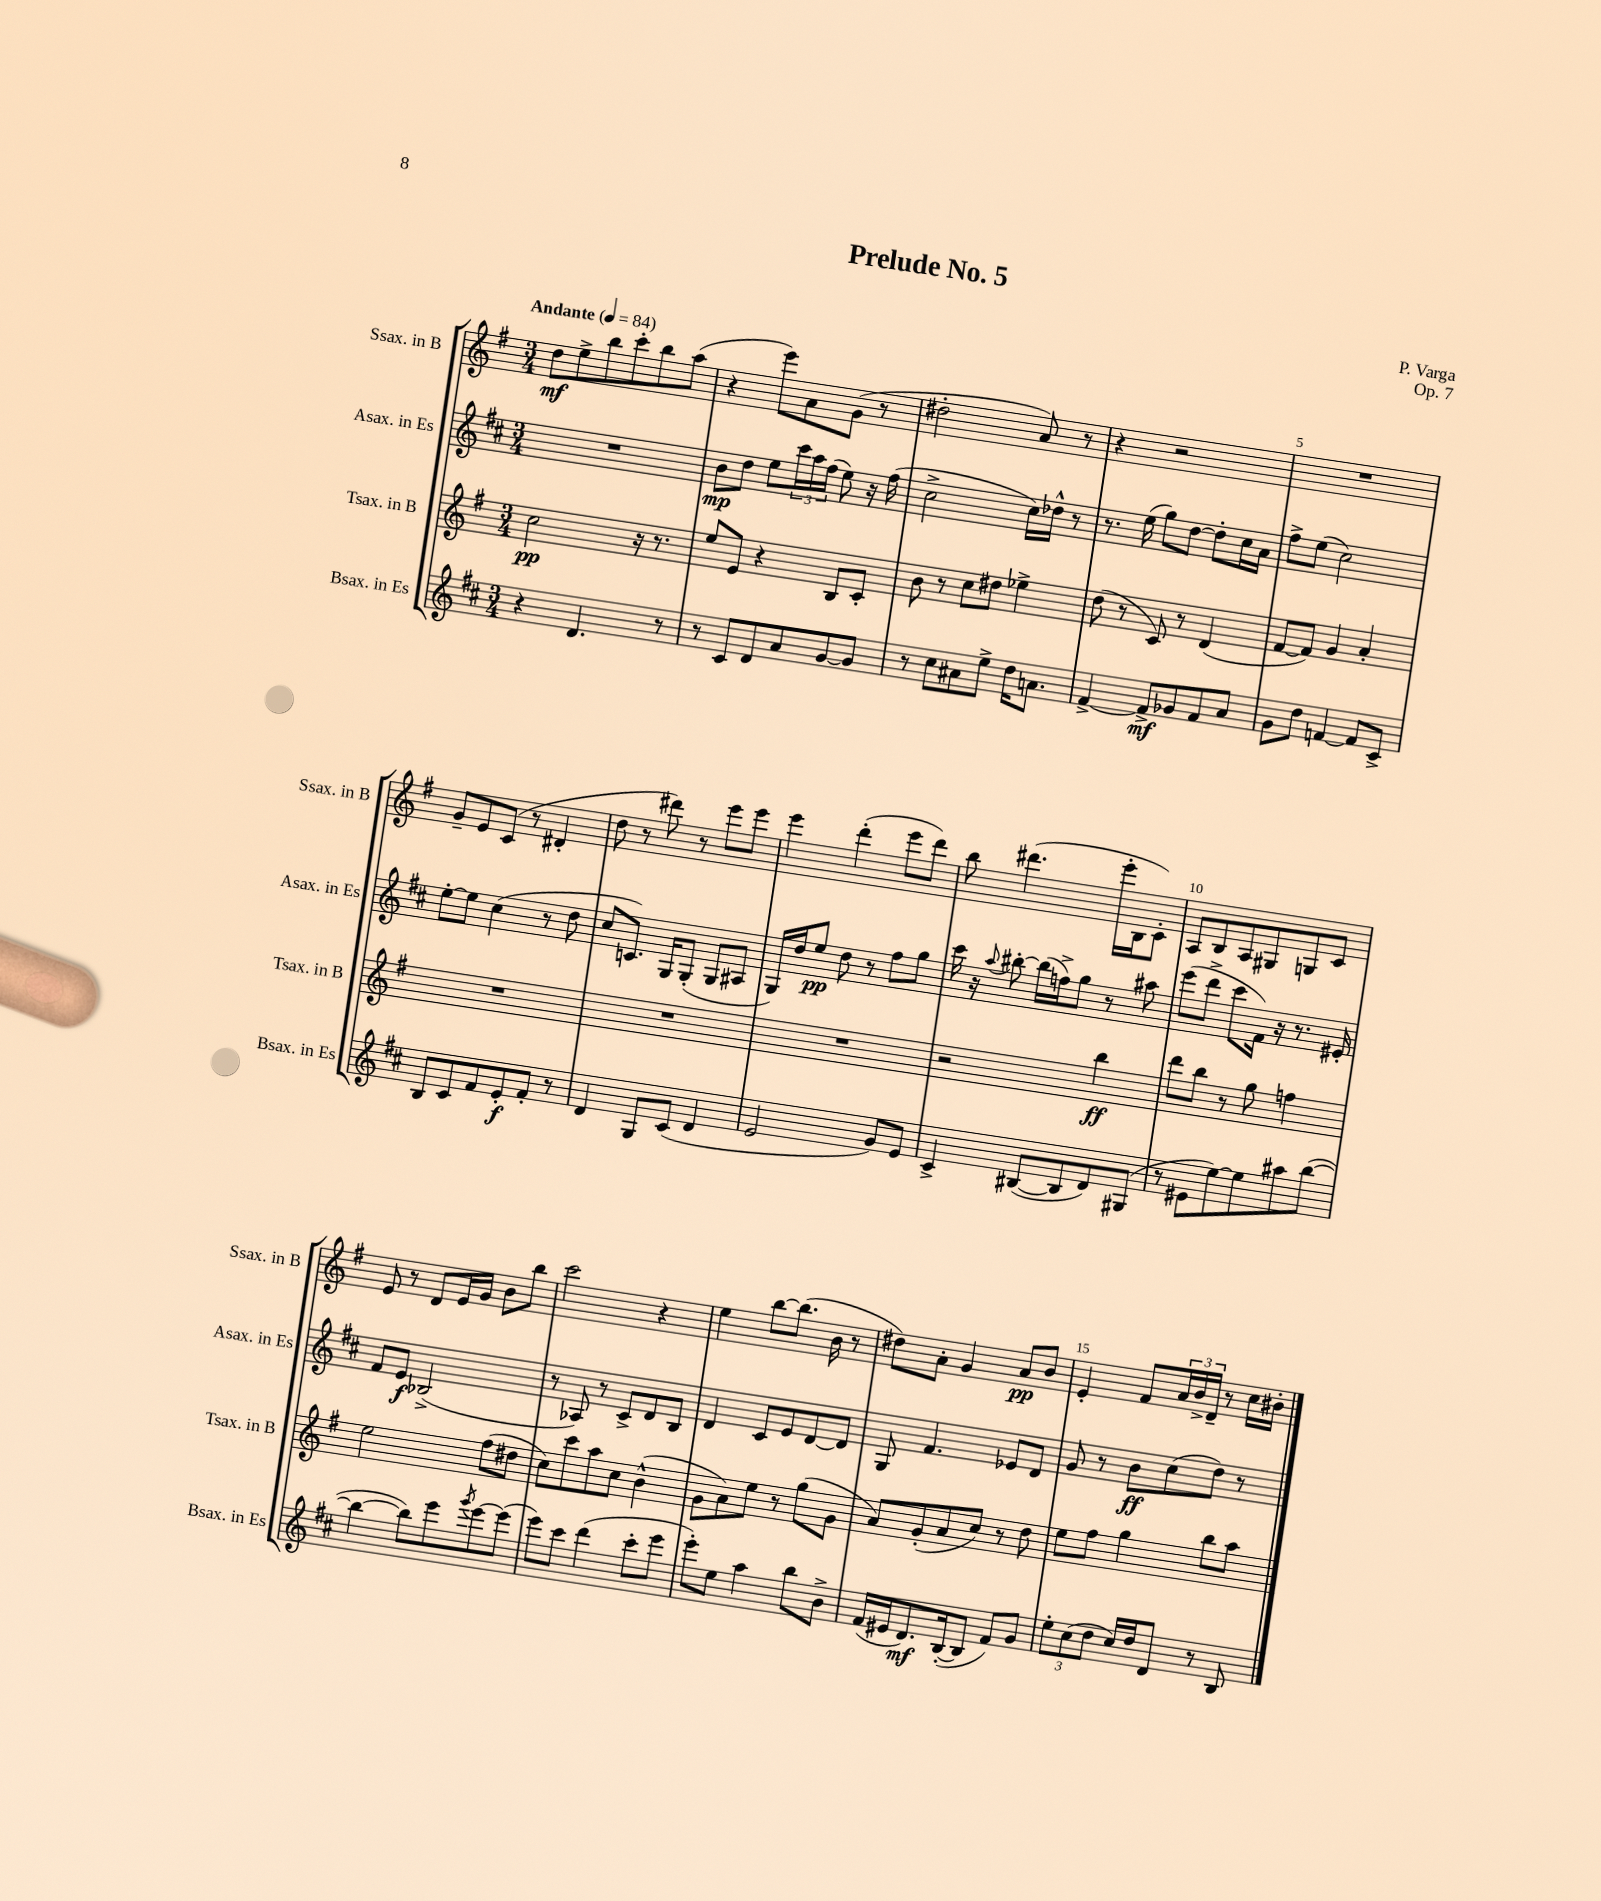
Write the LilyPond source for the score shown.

\header { title = "Prelude No. 5" composer = "P. Varga" opus = "Op. 7" }
<<
\new StaffGroup <<
\new Staff = "s0" \with { instrumentName = "Ssax. in B" shortInstrumentName = "Ssax. in B" } {
    \clef treble \key g \major \numericTimeSignature \time 3/4 \tempo "Andante" 4 = 84
    d''8\mf e''8-> b''8 c'''8-. b''8 a''8( |
    r4 e'''8) a'8 g'8( r8 |
    dis''2-. a'8) r8 |
    r4 r2 |
    R2. |
    g'8-- e'8 c'8( r8 dis'4-. |
    d''8 r8 dis'''8) r8 e'''8 e'''8 |
    e'''4 d'''4-.( e'''8 d'''8) |
    b''8 dis'''4.( e'''16-. b16 c'8-.) |
    a8 b8 a8 gis8 g8 c'8 |
    e'8 r8 d'8 e'16 g'16 b'8 b''8 |
    c'''2 r4 |
    e''4 b''8~ b''8.( b'16 r8 |
    dis''8) a'8-. g'4 a'8\pp b'8 |
    e'4-. fis'8 \tuplet 3/2 { a'16 b'16-> d'16-- } r8 c''16 bis'16-. \bar "|." |
}
\new Staff = "s1" \with { instrumentName = "Asax. in Es" shortInstrumentName = "Asax. in Es" } {
    \clef treble \key d \major \numericTimeSignature \time 3/4
    R2. |
    b'8\mp d''8 e''8 \tuplet 3/2 { cis'''16 a''16 fis''16( } e''8) r16 fis''16( |
    cis''2-> cis''16) des''16-^ r8 |
    r8. e''16( g''8) d''8~ d''8-. cis''16 a'16 |
    fis''8-> e''8( cis''2) |
    e''8~-. e''8 cis''4( r8 d''8 |
    cis''8 c'8.) g16 g8-.( g8 ais8 |
    g16) d''16 e''8\pp d''8 r8 fis''8 g''8 |
    cis'''16 r16 \appoggiatura { a''8 } bis''8~-. bis''16( f''16->) g''8 r8 ais''8 |
    e'''8( d'''8-> cis'''8 fis'16) r16 r8. eis'16-. |
    fis'8 e'8\f bes2->( |
    r8 aes8) r8 cis'8-> d'8 b8 |
    d'4 cis'8 e'8 d'8~ d'8 |
    g8 fis'4. ees'8 d'8 |
    g'8 r8 b'8\ff cis''8( d''8) r8 \bar "|." |
}
\new Staff = "s2" \with { instrumentName = "Tsax. in B" shortInstrumentName = "Tsax. in B" } {
    \clef treble \key g \major \numericTimeSignature \time 3/4
    c''2\pp r16 r8. |
    e''8 e'8 r4 b8 c'8-. |
    b'8 r8 c''8 dis''8 ees''4-> |
    d''8( r8 c'8) r8 d'4( |
    fis'8~ fis'8) g'4 a'4-. |
    R2. |
    R2. |
    R2. |
    r2 b''4\ff |
    d'''8 b''8 r8 g''8 f''4 |
    e''2 fis''8( dis''8 |
    c''8) c'''8 a''8 c''8 b'4-^( |
    g'8 a'8) e''8 r8 g''8( g'8 |
    a'8) g'8-.( a'8 c''8) r8 d''8 |
    e''8 fis''8 g''4 b''8 a''8 \bar "|." |
}
\new Staff = "s3" \with { instrumentName = "Bsax. in Es" shortInstrumentName = "Bsax. in Es" } {
    \clef treble \key d \major \numericTimeSignature \time 3/4
    r4 d'4. r8 |
    r8 cis'8 d'8 a'8 g'8~ g'8 |
    r8 cis''8 ais'8 e''8-> d''16 a'8. |
    fis'4~-> fis'8->\mf ges'8 fis'8 a'8 |
    g'8 d''8 f'4~ f'8 cis'8-> |
    b8 cis'8 fis'8 e'8-.\f fis'8-. r8 |
    d'4 g8 cis'8( d'4 |
    e'2 g'8) e'8 |
    cis'4-> bis8~( bis8 d'8) gis8( |
    r8 eis'8 e''8~) e''8 ais''8 b''8~( |
    b''4~ b''8) e'''8 \acciaccatura { g'''8 } e'''8~ e'''8( |
    e'''8) cis'''8 d'''4( cis'''8-. e'''8 |
    e'''8-.) e''8 a''4 b''8 b'8-> |
    fis'16( eis'16 d'8.\mf) b16~-.( b8 fis'8) g'8 |
    \tuplet 3/2 { e''8-. cis''8( d''8 } cis''16) d''16 d'8 r8 b8 \bar "|." |
}
>>
>>
\layout { \context { \Score \override BarNumber.break-visibility = ##(#f #t #t) barNumberVisibility = #(every-nth-bar-number-visible 5) } }
